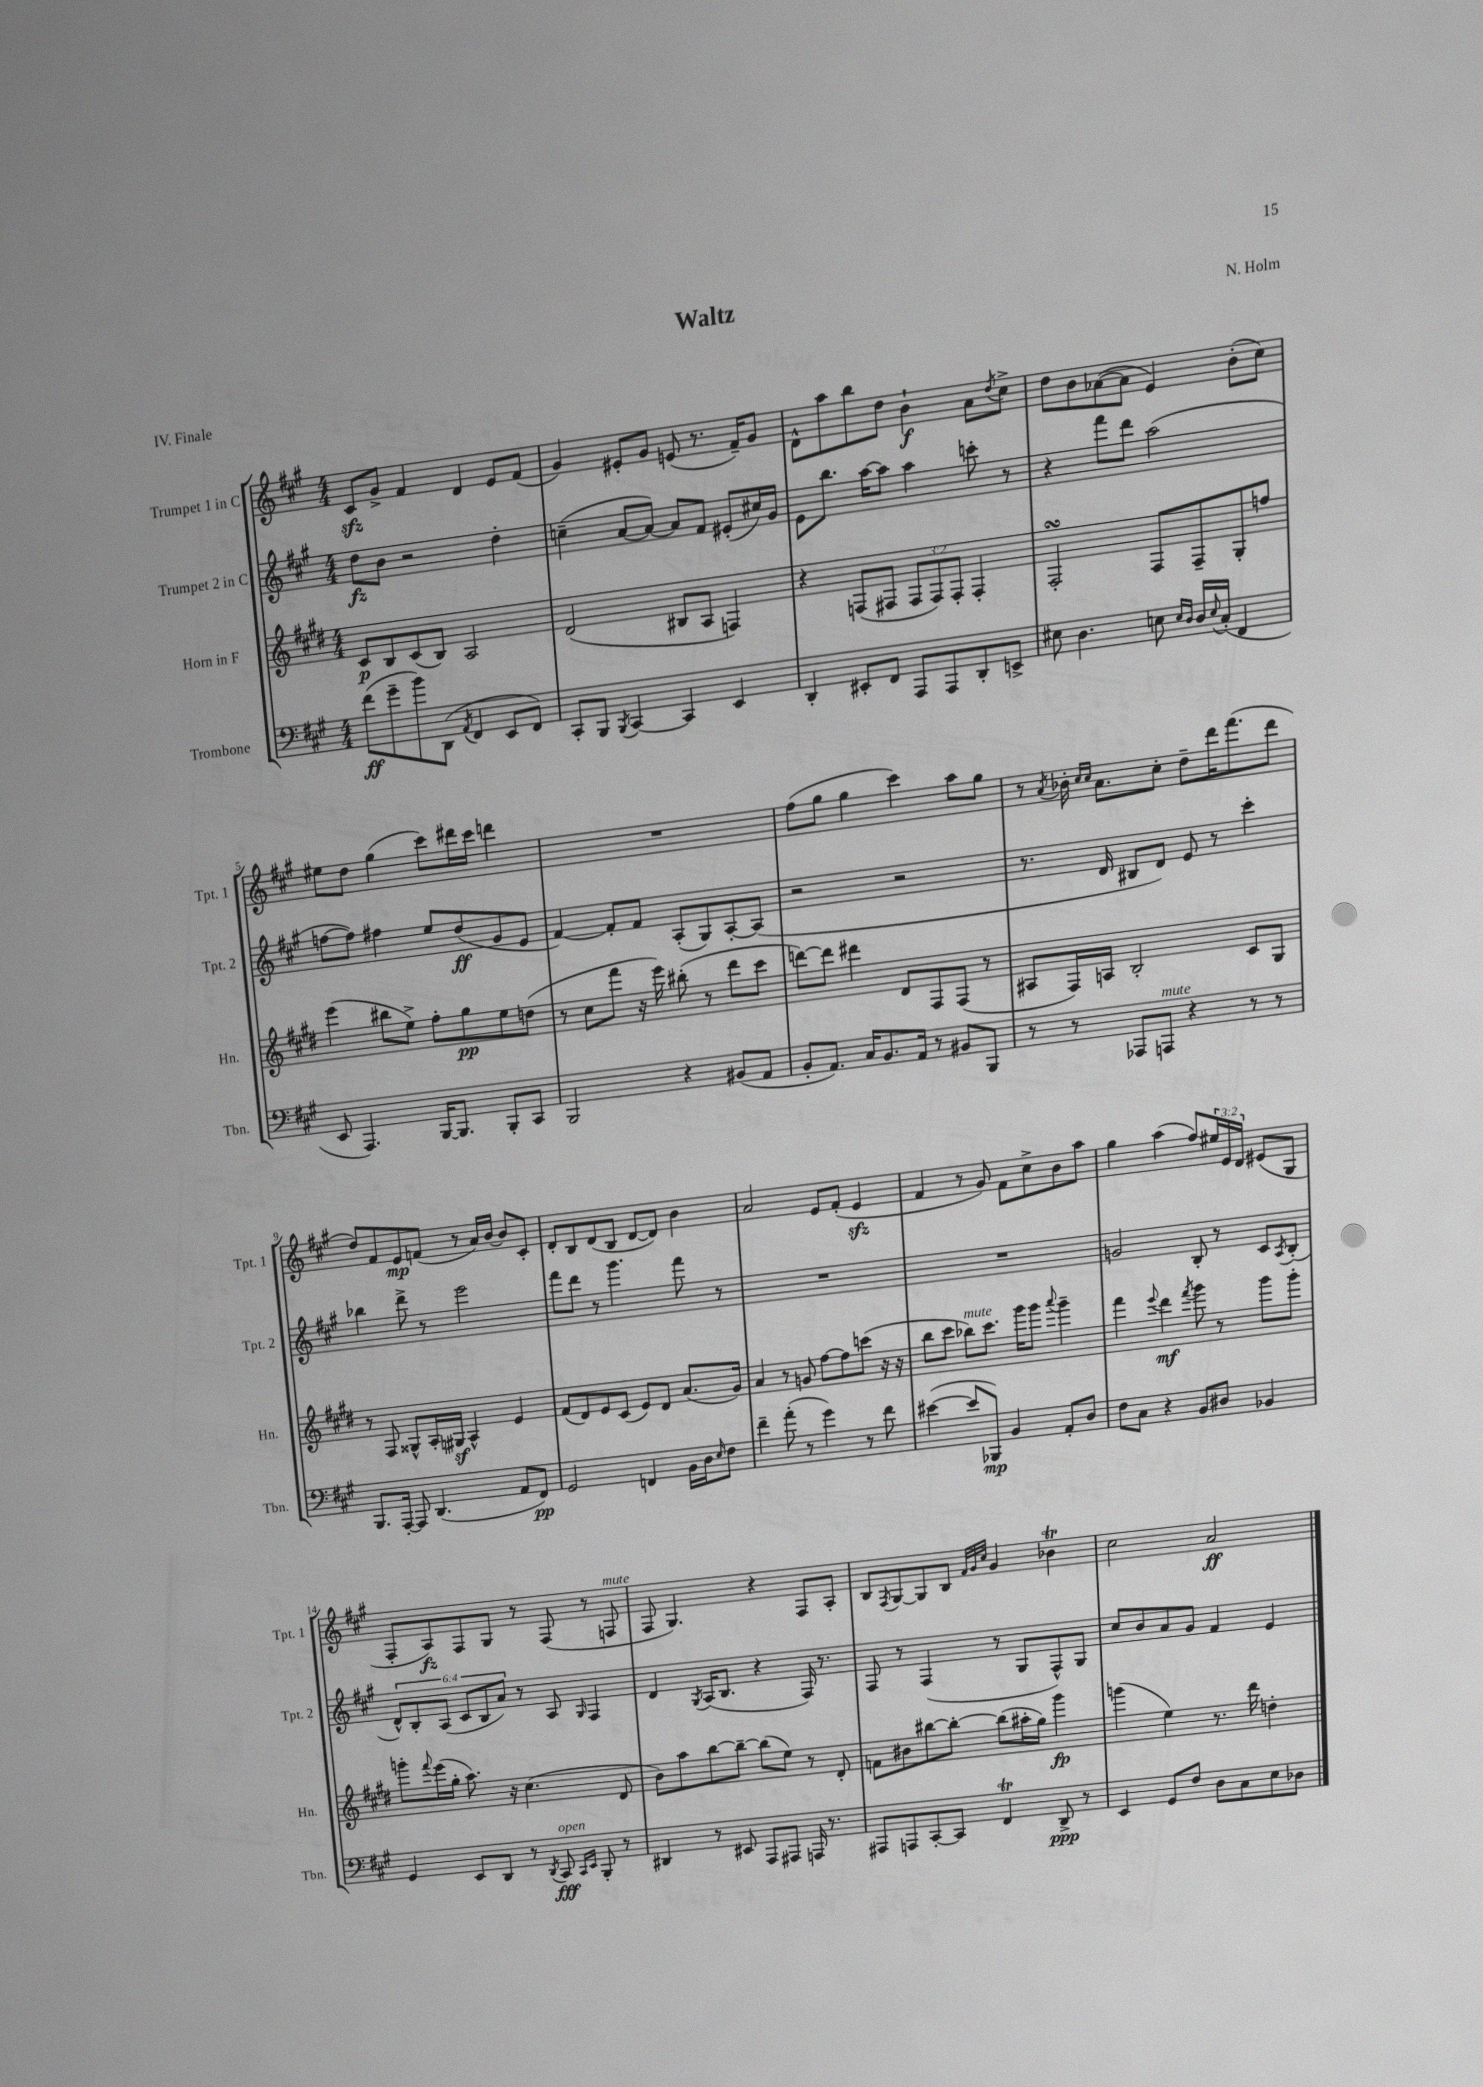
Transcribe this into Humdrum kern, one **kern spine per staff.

**kern	**kern	**kern	**kern
*staff4	*staff3	*staff2	*staff1
*clefF4	*clefG2	*clefG2	*clefG2
*k[f#c#g#]	*k[f#c#g#d#]	*k[f#c#g#]	*k[f#c#g#]
*M4/4	*M4/4	*M4/4	*M4/4
(8f#	8c#	8dd	8c#
8g#~	8B	8b	8g#^
8b)	(8c#	2r	4f#
(8DD	8B)	.	.
8qAA	.	.	.
4FF#	2A	.	4d
8EE	.	4dd'	8e
8FF#)	.	.	(8f#
=	=	=	=
8CC#'	(2d#	(4cc~	4g#)
8BBB	.	.	.
8qBBB	.	.	.
[4CC#	.	[8a	8e#'
.	.	8a_)	8g#
4CC#]	8B#	8a]	(8e
.	8A	8f#	8.r
4EE	4F)	(8e#'	.
.	.	.	16f#~)
.	.	16cc#)	8g#
.	.	16g#	.
=	=	=	=
4DD'	4r	8e	8d^^
.	.	8.bb	8aa
8EE#'	(8F	.	8bb
.	.	[16aa	.
8FF#	8F#	8aa]	8dd
8AAA	12F#	4aa	4b`
.	12F#)	.	.
8AAA	.	.	.
.	12F#'	.	.
8DD'	4F#'	8ccc'	8a
.	.	.	8qdd
8EE^	.	8r	8cc#^
=	=	=	=
8E#	2F#'	4r	8dd
4.D	.	.	8b
.	.	8fff#	([8a-
.	.	8ddd	8a-]
8E	8F#	(2aa	4e)
16qqE	.	.	.
16qqD	.	.	.
16D	8F#~	.	.
8qqE	.	.	.
(16C#'	.	.	.
4FF#	8G#'	.	(8b'
.	8ff	.	8cc#)
=	=	=	=
8EE	(4eee	[8ff	8ee#
4.AAA)	.	8ff])	8dd
.	8bb#	4ff#	(4gg#
.	8ee^)	.	.
[16BBB	8ff#'	8ee	8ccc#)
8.BBB]	.	.	.
.	8gg#	(8dd	16ddd#
.	.	.	16ccc#
8BBB'	8ee	8g#	4ddd
8CC#	(8dd	8e	.
=	=	=	=
2BBB	8r	[4f#)	1r
.	8cc#	.	.
.	8fff#	8f#']	.
.	16r	8f#	.
.	16eee)	.	.
4r	(8bb#'	(8A'	.
.	8r	8G#)	.
(8BB#	8ddd#	[8A'	.
8AA	8ccc#	(8A]	.
=	=	=	=
8BB'	[8ddd)	2r	(8ff#
8.AA)	8ddd]	.	8gg#
.	4ddd#	.	4gg#
16C#	.	.	.
8.BB	.	.	.
.	8d#	2r	4ccc#)
16AA	.	.	.
8r	8F#	.	.
8BB#	(8F#	.	8aa
8BBB	8r	.	8gg#
=	=	=	=
8r	8A#	8.r	8r
.	.	.	8qa
8r	16F#)	.	16b-'
.	.	.	16qqcc#
.	.	.	16qqcc#
.	16A	16d	8.a
8AAA-	2B'	8B#	.
8AAA	.	8d)	8cc#'
4r	.	8e	8dd~
.	.	8r	16ddd
.	.	.	(8.fff#
8r	8c#	4ccc#'	.
8r	8G#	.	8ddd
=	=	=	=
8.BBB	8r	4bb-	8dd)
.	8F#	.	8f#
[16AAA'	.	.	.
8AAA]	8G##^^	8ddd^	8e
(4.DD	16A'	8r	(8f
.	16G#	.	.
.	4A^^	2eee	8r
.	.	.	16a)
.	.	.	[16b
8AA	4e	.	8b]
8FF#)	.	.	8c#'
=	=	=	=
2GG#	(8f#	8fff#	8d'
.	8d#)	8ddd	8B
.	8e	8r	(8d
.	(8c#	4.ggg#	8B
4FF	8e)	.	[8d
.	8d#	.	8d])
16BB	(8.a	8fff#	4b
16D	.	.	.
16qqE	.	.	.
8F#	.	8r	.
.	16g#)	.	.
=	=	=	=
4f#~	4a	1r	2a
(8a'	8r	.	.
8r	8g	.	.
4g#)	[8ff#	.	8e
.	8ff#]	.	(8f#'
8r	(8ccc	.	4e
8f#	16r	.	.
.	16r	.	.
=	=	=	=
([4e#	8bb	1r	4f#
.	8ccc#	.	.
8e#]	8bb-)	.	8r
8BBB-)	8.ccc#	.	8g#)
4BB	.	.	8f#
.	16ggg#	.	.
.	8ggg#	.	8cc#^
.	8qqaaa	.	.
8AA'	4ggg#~	.	8b
8D	.	.	8aa
=	=	=	=
8F#	4fff#	2g	4gg#
8C#	.	.	.
.	8qqeee	.	.
4r	4ddd#	.	(4aa
.	8qfff#	.	.
8BB	8ggg#	8B'	8ff#)
8D#	8r	8r	24ee#
.	.	.	24e
.	.	.	24d
4BB-	8ggg#	8c#	(8e#
.	.	8qA	.
.	8ggg#'	(8B'	8G#
=	=	=	=
4GG#	8ggg'	12d^^)	8F#'
.	.	12B'	.
.	8qqfff#	.	.
.	(16eee	.	8A)
.	.	(12A	.
.	16gg#'	.	.
8EE	8.aa)	12c#	8F#
.	.	12B	.
8DD	.	.	8G#
.	.	12a)	.
.	16r	.	.
8r	(4.cc#	8r	8r
8qDD	.	.	.
8CC#	.	8A	(8F#
16qqCC#	.	.	.
16qqEE	.	16qqG#	.
8BBB'	.	4F#	8r
8r	8d#	.	8F
=	=	=	=
4DD#	8b)	4d	8F#
.	8aa	.	4.G#)
.	.	8qG#	.
8r	[8bb	(16A	.
.	.	8.B	.
8EE#	8bb~_	.	.
8AAA	(8bb]	4r	4r
8AAA#	8ee)	.	.
16AAA	8r	16F#)	8F#
8.r	.	8.r	.
.	8d#'	.	8A'
=	=	=	=
8AAA#	8f	8F#	8B
.	.	.	8qF#
8AAA	8b#	8r	[8G#
[8CC#'	[8bb#	(4F#	8G#]
8CC#]	8bb#'_	.	8B
.	.	.	32qqf#
.	.	.	32qqg#
.	.	.	32qqcc#
4FF#	(8bb#]	8r	4g#
.	16aa#'	8G#	.
.	16gg#)	.	.
8DD^	4ggg#	8F#^^)	4b-
8r	.	8G#	.
=	=	=	=
4EE	(4ggg	8cc#	2cc#
.	.	8b	.
8GG#	4ee)	8a	.
8F#	.	8g#	.
8D	8.r	4f#	2a
8C#	.	.	.
.	16ddd#	.	.
8E	4dd'	4e	.
8D-	.	.	.
==	==	==	==
*-	*-	*-	*-
